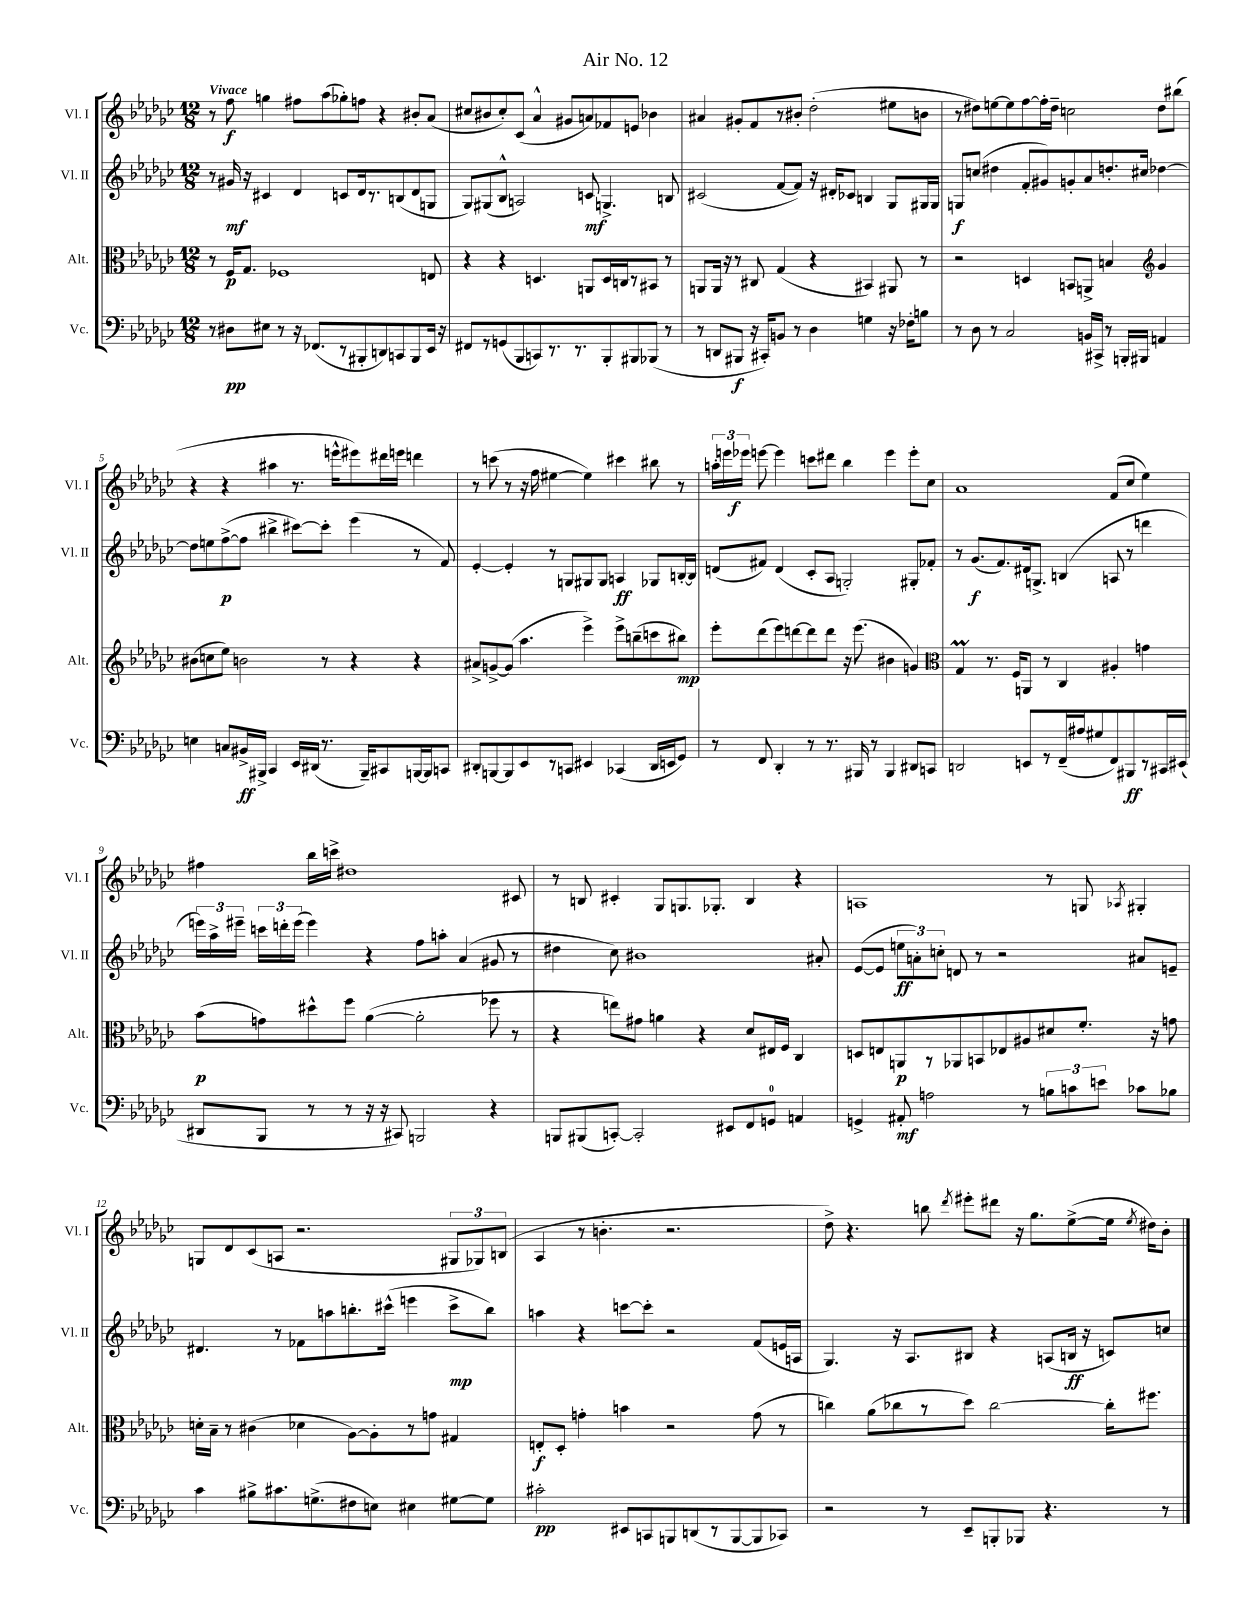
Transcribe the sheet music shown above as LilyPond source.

\header { title = "Air No. 12" }
<<
\new StaffGroup <<
\new Staff = "s0" \with { instrumentName = "Vl. I" shortInstrumentName = "Vl. I" } {
    \clef treble \key ges \major \numericTimeSignature \time 12/8 \tempo "Vivace"
    \autoBeamOff r8 f''8\f g''4 fis''8[ aes''8( ges''8-.) f''8] r4 bis'8[-. aes'8]( |
    cis''8[ bis'8 cis''8-.) ces'8]( aes'4-^ gis'8[ a'8) fes'8 e'8] bes'4 |
    ais'4 gis'8[-. f'8 r8 bis'8]-. des''2-.( eis''8[ b'8] |
    r8 dis''8[) e''8~ e''8 f''8~ f''16-. dis''16]-- c''2 dis''8[ bis''8]( |
    r4 r4 ais''4 r8. e'''16[-^ eis'''8) dis'''16 e'''16] d'''4 |
    r8 c'''8( r8 r16 f''16 eis''4~ eis''4) cis'''4 bis''8 r8 |
    \tuplet 3/2 { a''16[-. e'''16 ees'''16]\f } e'''8~ e'''4 c'''8[ dis'''8] bes''4 e'''4 e'''8[-. ces''8] |
    aes'1 f'8[( ces''8] ees''4) |
    fis''4 bes''16[ c'''16]-> dis''1 cis'8 |
    r8 b8 cis'4-. ges8[ g8. ges8.]-. b4 r4 |
    a1 r8 g8 \acciaccatura { aes8 } gis4-. |
    g8[ des'8 ces'8( a8] r2. \tuplet 3/2 { gis8[ ges8) b8]( } |
    aes4 r8 b'4.-. r2. |
    des''8->) r4. b''8 \acciaccatura { des'''8 } eis'''8[-. dis'''8] r16 ges''8.[ ees''8~->( ees''16] \acciaccatura { ees''8 } dis''16[) bes'8]-. \bar "|." |
}
\new Staff = "s1" \with { instrumentName = "Vl. II" shortInstrumentName = "Vl. II" } {
    \clef treble \key ges \major \numericTimeSignature \time 12/8
    \autoBeamOff r8 gis'16\mf r16 cis'4 des'4 c'8[ des'16 r8. b8( des'8 g8] |
    ges8[) gis8( bes8]-^ a2) c'8\mf g4.-> b8 |
    cis'2( f'8[~ f'8]) r16 dis'16[-. ces'8] b4 ges8[ gis16 gis16] |
    g8[\f c''8]( dis''4 f'8[-. gis'8) g'8-. aes'8 d''8.-. cis''16] des''4~ |
    des''8[ e''8 f''8~->\p( f''8] bis''4-> cis'''8[~) cis'''8]-. ees'''4( r8 f'8) |
    ees'4~-. ees'4-. r8 g8[ gis8 gis8] a4\ff ges8[ b16~-. b16] |
    d'8[( fis'8]) d'4( ces'8[-. aes8] g2-.) gis8[-. fes'8]-. |
    r8 ges'8.[\f( f'8.) dis'16 g8.]-> b4( a8 r8 d'''4 |
    \tuplet 3/2 { e'''16[) aes''16-> eis'''16]-- } \tuplet 3/2 { c'''16[ d'''16-. eis'''16]( } eis'''4) r4 f''8[ a''8]-. aes'4( gis'8 r8 |
    dis''4 ces''8) bis'1 ais'8-. |
    ees'8[~( ees'8] \tuplet 3/2 { e''8[\ff a'8-.) c''8]-. } d'8 r8 r2 ais'8[ e'8]-- |
    dis'4. r8 fes'8[ a''8 b''8.-. cis'''16]-^( e'''4 cis'''8[->\mp b''8]) |
    a''4 r4 c'''8[~ c'''8]-. r2 f'8[( e'16 a16] |
    ges4.) r16 aes8.[ bis8] r4 a8[( b16]\ff r16 c'8[) c''8] \bar "|." |
}
\new Staff = "s2" \with { instrumentName = "Alt." shortInstrumentName = "Alt." } {
    \clef alto \key ges \major \numericTimeSignature \time 12/8
    \autoBeamOff r8 f16[\p ges8.] fes1 e8 |
    r4 r4 d4. a,8[ d16 c16 r8 bis,8] r8 |
    a,8[ a,16] r16 r8 cis8 ges4( r4 bis,4) ais,8 r8 |
    r2 d4 b,8[ a,8]-> b4 \clef treble ges'4 |
    bis'8[( c''8 ees''8]) b'2 r8 r4 r4 |
    ais'8[-> g'8~-> g'8]( aes''4. ees'''4->) ees'''8[-> b''8--( c'''8 bis''8]\mp) |
    ees'''8[-. des'''8( ees'''8) d'''8~ d'''8 d'''8] r16 ees'''8.( bis'4 g'4) |
    \clef alto ges4\prall r8. f16[ a,8] r8 ces4 ais4-. g'4 |
    bes'8[\p( g'8) dis''8-^ f''8] aes'4~( aes'2-. fes''8 r8 |
    r4 e''8[) gis'8] a'4 r4 des'8[ eis16 f16] ces4 |
    d8[ e8 a,8\p r8 aes,8 b,8 ees8 ais8 dis'8 f'8.]-. r16 g'8 |
    d'16[-. bes16]-- r8 cis'4( des'4 aes8[~) aes8-. r8 g'8] gis4 |
    e8[-.\f des8]-. g'4-. b'4 r2 g'8( r8 |
    c''4) aes'8[( ces''8 r8 des''8]) ces''2~ ces''16[-. fis''8.] \bar "|." |
}
\new Staff = "s3" \with { instrumentName = "Vc." shortInstrumentName = "Vc." } {
    \clef bass \key ges \major \numericTimeSignature \time 12/8
    \autoBeamOff r8 dis8[\pp eis8] r8 r16 fes,8.[( r8 bis,,8-. d,8) c,8 bis,,8 ees,16] r16 |
    fis,8[ r8 g,8( bes,,8 c,8) r8. r8. bes,,8-. bis,,8 bes,,8]( r8 |
    r8 d,8[ bis,,8]\f r16 cis,16[-.) b,8] r8 des4 g4 r16 fes16[-. b8] |
    r8 des8 r8 ces2 b,16[ cis,16]-> r8 b,,16[-. bis,,16] a,4 |
    e4 c8[ bis,16->\ff bis,,16]-> ces,4 ees,16[ dis,16]( r8. bis,,16[--) cis,8 b,,16~ b,,16 c,8] |
    dis,8[-. b,,8~ b,,8 ees,8 r8 c,8] eis,4 ces,4( dis,16[ e,16 ges,8]) |
    r8 f,8 des,4-. r8 r8. bis,,16 r8 bis,,4 dis,8[ c,8] |
    d,2 e,8[ r8 f,16--( ais16 gis8 f,8) bis,,8\ff r8 cis,16 eis,16]( |
    dis,8[ bes,,8] r8 r8 r16 r16 cis,8) b,,2 r4 |
    b,,8[ bis,,8( c,8]~-.) c,2-. eis,8[ f,8 g,8]-0 a,4 |
    g,4-> ais,8-.\mf a2 r8 \tuplet 3/2 { b8[ c'8 e'8] } ces'8[ bes8] |
    ces'4 bis8[-> cis'8. g8.->( fis8 e8]) eis4 gis8[~ gis8] |
    cis'2-.\pp eis,8[ c,8 b,,8 d,8( r8 b,,8~ b,,8 ces,8]) |
    r2 r8 ees,8[-- b,,8-. bes,,8] r4. r8 \bar "|." |
}
>>
>>
